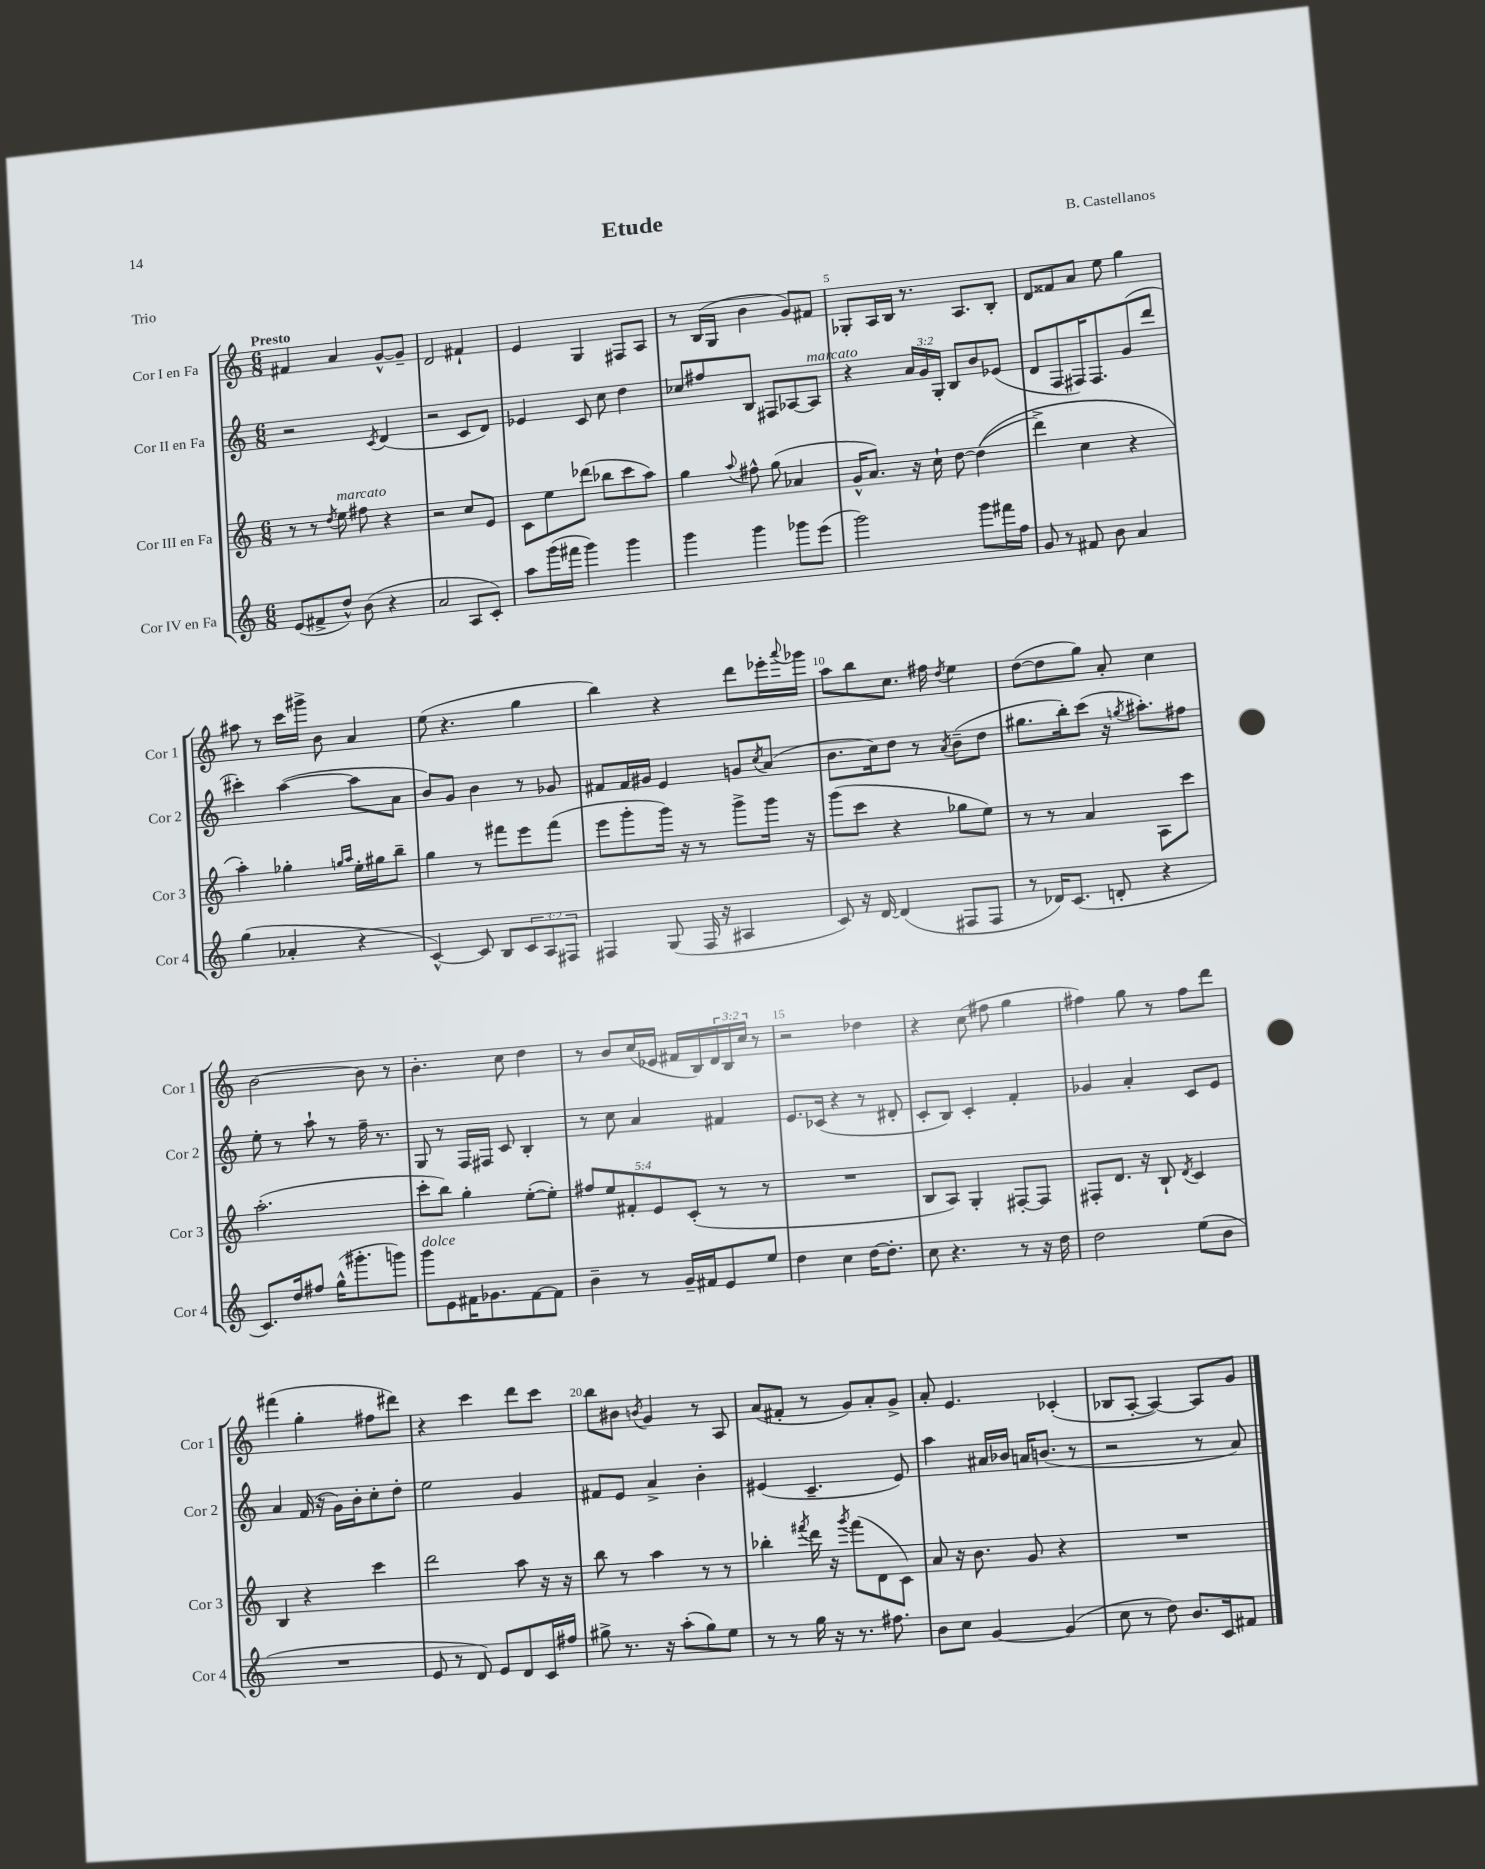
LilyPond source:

\header { title = "Etude" composer = "B. Castellanos" piece = "Trio" }
<<
\new StaffGroup <<
\new Staff = "s0" \with { instrumentName = "Cor I en Fa" shortInstrumentName = "Cor 1" } {
    \clef treble \key c \major \numericTimeSignature \time 6/8 \override Staff.TupletNumber.text = #tuplet-number::calc-fraction-text \tempo "Presto"
    fis'4 a'4 g'8~-^ g'8-- |
    d'2 fis'4-! |
    e'4 g4 fis8 a8 |
    r8 b16( g16 b'4 g'8) fis'8 |
    ges8-. a16 b16 r8. a8. b8-. |
    d'8 fisis'8 a'8 e''8 g''4 |
    ais''8 r8 c'''16 gis'''16-> b'8 a'4 |
    e''8( r4. g''4 |
    b''4) r4 d'''8 ees'''16-. \appoggiatura { a'''8 } ges'''16 |
    a''8 b''8 c''8. fis''16 \acciaccatura { d''8 } e''4 |
    d''8~( d''8 g''8) a'8-. c''4 |
    b'2~ b'8 r8 |
    b'4.-. c''8 d''4 |
    r8 b'8 c''16( ees'16 fis'16 b16) \tuplet 3/2 { d'16 b16 c''16 } r8 |
    r2 des''4 |
    r4 c''8( fis''8 g''4 |
    fis''4) g''8 r8 fis''8 d'''8 |
    fis'''4( g''4-. fis''8 dis'''8) |
    r4 c'''4 d'''8 c'''8 |
    b''8 bis'8 \acciaccatura { b'8 } g'4 r8 a8 |
    a'8( fis'8-. r8 g'8) a'8-. g'8-> |
    a'8-. e'4. ces'4-.( |
    bes8 a8~-. a4~) a8 g'8 \bar "|." |
}
\new Staff = "s1" \with { instrumentName = "Cor II en Fa" shortInstrumentName = "Cor 2" } {
    \clef treble \key c \major \numericTimeSignature \time 6/8 \override Staff.TupletNumber.text = #tuplet-number::calc-fraction-text
    r2 \acciaccatura { c'8 } d'4( |
    r2 c'8 d'8) |
    ees'4 c'8 c''8 d''4 |
    ces''8 fis''8 b8 fis8 aes8~ aes8^\markup { \italic "marcato" } |
    r4 \tuplet 3/2 { a'16 g'16 g16-. } b8 b'8 ees'8( |
    d'8 f8 fis16) fis8. g'8( d'''8 |
    cis'''4-.) a''4~( a''8 a'8 |
    b'8) g'8 b'4 r8 ges'8 |
    fis'8 fis'16 gis'16 e'4 g'8 \acciaccatura { c''8 } a'8( |
    b'8. c''16) d''8 r8 \acciaccatura { a'8 } b'8--( d''8 |
    gis''8. b''16-.) c'''8( r16 \acciaccatura { g''8 } ais''8.-.) fis''8 |
    e''8-. r8 a''8-! r8 f''16-- r8. |
    g8 r8 f16 fis16 c'8 b4-. |
    r8 c''8 a'4 fis'4 |
    e'8. ces'16( r4 r8 dis'8-. |
    c'8-. b8) c'4-. f'4-. |
    ges'4 a'4-. c'8 e'8 |
    a'4 f'16( r16 g'16) b'16-. c''8-. d''8-. |
    e''2 g'4 |
    fis'8 e'8 a'4-> b'4-. |
    eis'4( c'4.-- eis'8) |
    a''4 ais'16 bes'16 a'16 b'8.( r8 |
    r2 r8 a'8) \bar "|." |
}
\new Staff = "s2" \with { instrumentName = "Cor III en Fa" shortInstrumentName = "Cor 3" } {
    \clef treble \key c \major \numericTimeSignature \time 6/8 \override Staff.TupletNumber.text = #tuplet-number::calc-fraction-text
    r8 r8 \acciaccatura { d''8 } e''8^\markup { \italic "marcato" } fis''8 r4 |
    r2 c''8 e'8 |
    c'8 e''8 des'''8( bes''8 c'''8 a''8) |
    g''4 \appoggiatura { a''8 } fis''8-^ g''8( aes'4 |
    g'16-^ a'8.) r16 c''16-! d''8~ d''4(\( |
    d'''4->) c''4 r4 |
    a''4-.\) ges''4-. \grace { g''16 a''16 } e''16-. gis''16 b''8-- |
    g''4 r8 fis'''8 e'''8 fis'''8( |
    e'''8 g'''8-. g'''16) r16 r8 g'''8-> g'''16 r16 |
    g'''8( c'''8 r4 ges''8 e''8) |
    r8 r8 a'4 a8 c'''8 |
    a''2.-.( |
    c'''8-. b''8) g''4-. e''8~-.( e''8-.) |
    \tuplet 5/4 { fis''8 e''8 fis'8-. e'8 c'8-.( } r8 r8 |
    R2. |
    b8 a8) g4-. fis8~-. fis8 |
    fis8-. d'8. r16 b8-! \acciaccatura { d'8 } c'4 |
    b4 r4 c'''4 |
    d'''2 a''8 r16 r16 |
    b''8 r8 a''4 r8 r8 |
    bes''4-. \acciaccatura { fis'''8 } d'''16 r16 \acciaccatura { g'''8 } fis'''8( d'8 c'8) |
    a'8 r16 b'8. g'8 r4 |
    R2. \bar "|." |
}
\new Staff = "s3" \with { instrumentName = "Cor IV en Fa" shortInstrumentName = "Cor 4" } {
    \clef treble \key c \major \numericTimeSignature \time 6/8 \override Staff.TupletNumber.text = #tuplet-number::calc-fraction-text
    e'8( fis'8-> d''8-^) b'8( r4 |
    a'2 a8 c'8-.) |
    a''8 g'''16( fis'''16 g'''4) g'''4 |
    g'''4 g'''4 ges'''8 e'''8( |
    g'''2) g'''8 fis'''16 f''16 |
    g'8 r8 fis'8 b'8 a'4 |
    g''4( aes'4-. r4 |
    c'4~-^) c'8 b8 \tuplet 3/2 { c'8 a8 fis8 } |
    fis4 g8( fis16 r16 ais4 |
    c'8) r16 d'16~ d'4( fis8 fis8 |
    r8 des'16) c'8.( d'8-. r4 |
    c'8.) d''16 fis''8 g''16-^( gis'''8.-. g'''8) |
    g'''8^\markup { \italic "dolce" } e'8 fis'16 ges'8. fis'8~ fis'8 |
    b'4-- r8 g'16-- fis'16 e'8 e''8 |
    d''4 c''4 d''16~ d''8.-. |
    c''8 r4. r8 r16 d''16 |
    d''2 e''8( b'8 |
    R2. |
    e'8 r8 d'8) e'8 d'8 c'16 fis''16 |
    gis''8-> r8. r16 a''8-.( gis''8) e''8 |
    r8 r8 g''16 r16 r8. fis''8. |
    b'8 c''8 g'4~ g'4( |
    c''8 r8 d''8) b'8. c'16 fis'8 \bar "|." |
}
>>
>>
\layout { \context { \Score \override BarNumber.break-visibility = ##(#f #t #t) barNumberVisibility = #(every-nth-bar-number-visible 5) } }
